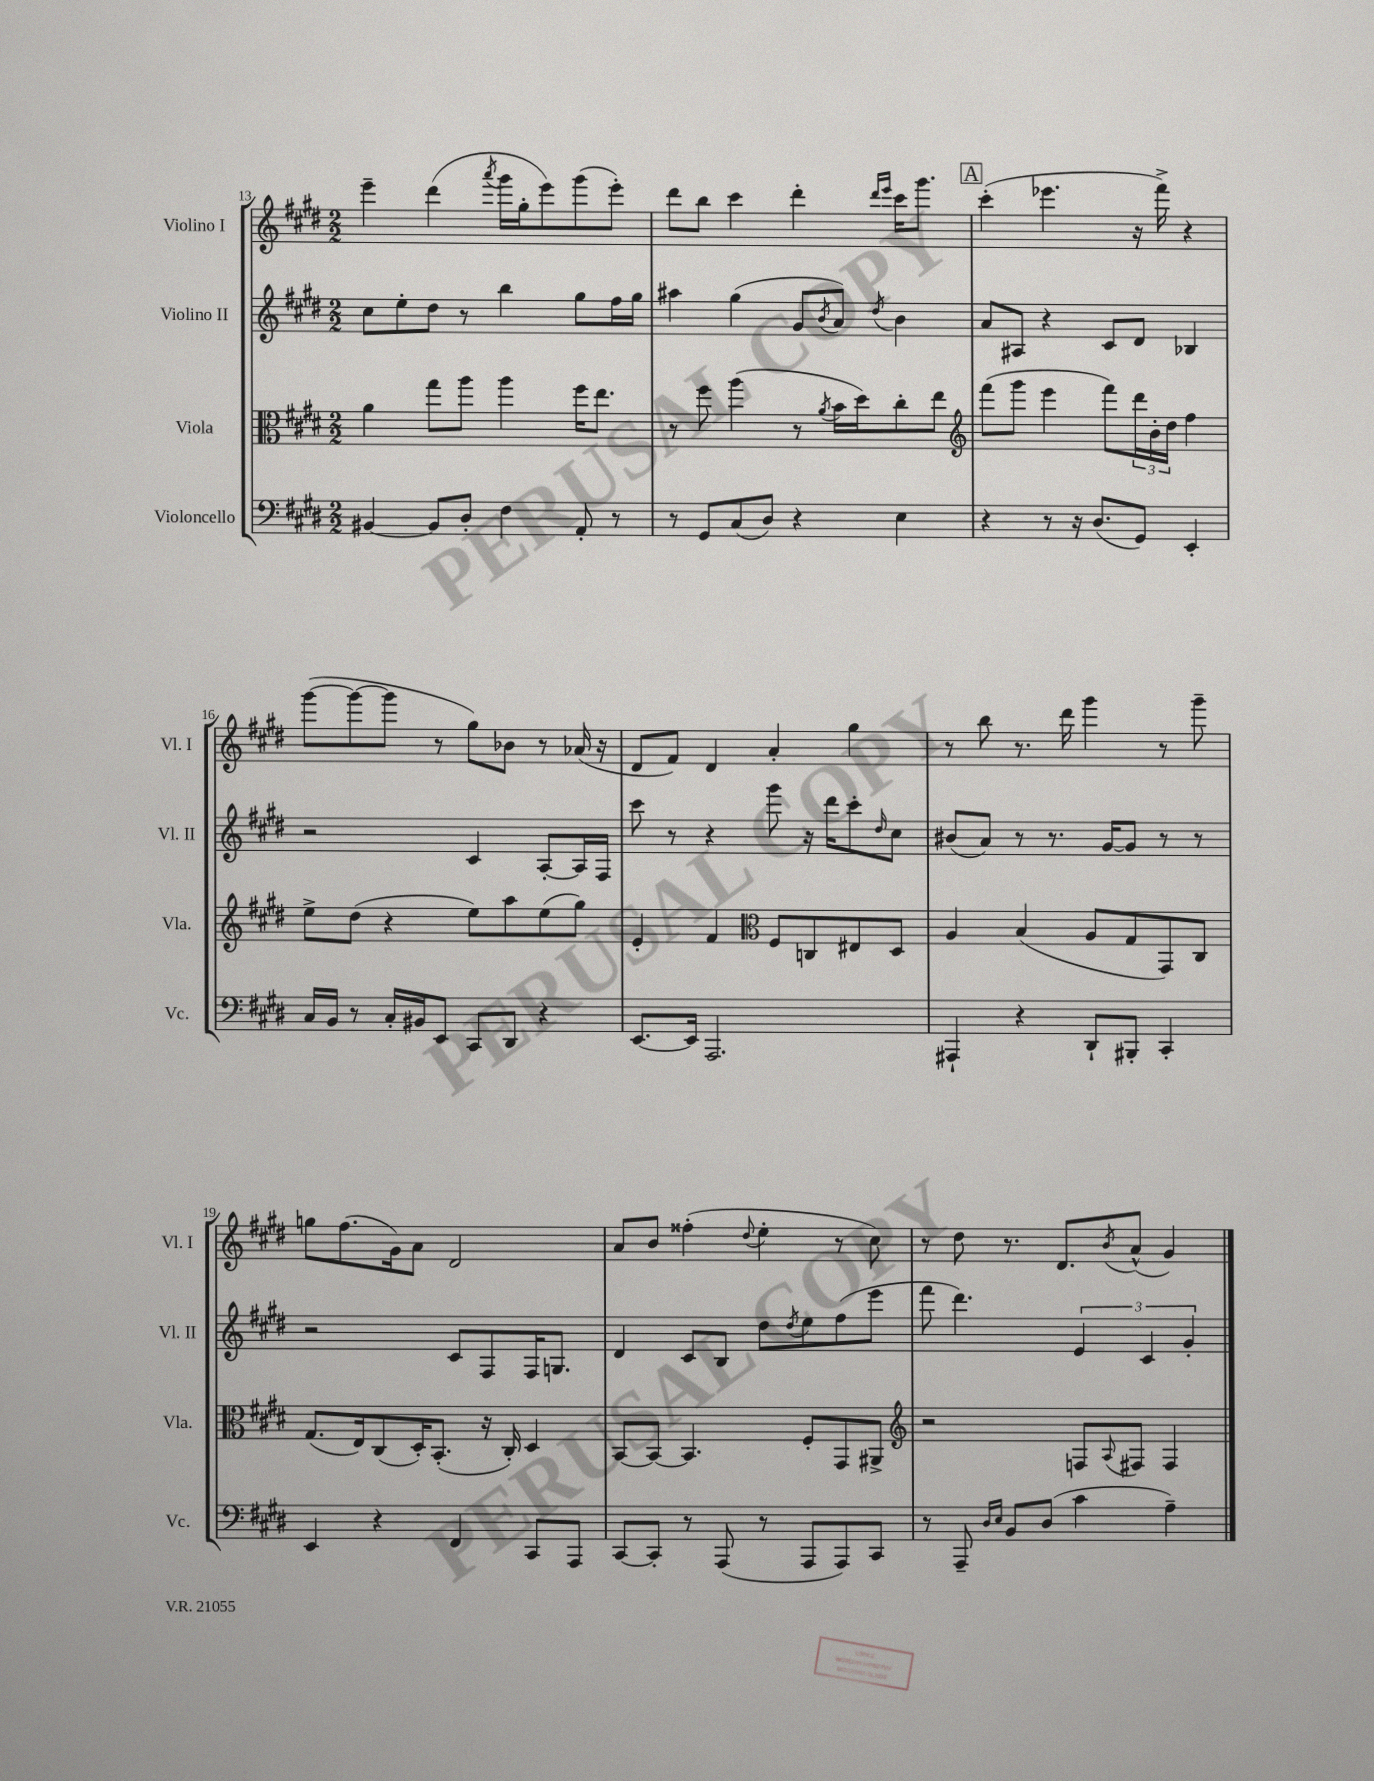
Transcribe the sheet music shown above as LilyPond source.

<<
\new StaffGroup <<
\new Staff = "s0" \with { instrumentName = "Violino I" shortInstrumentName = "Vl. I" } {
    \clef treble \key e \major \numericTimeSignature \time 2/2
    e'''4-- dis'''4( \acciaccatura { a'''8 } gis'''16 gis''16-. e'''8) gis'''8( e'''8-.) |
    dis'''8 b''8 cis'''4 dis'''4-. \grace { dis'''16 e'''16 } cis'''16 gis'''8. |
    \mark \markup { \box "A" } cis'''4-.( ees'''4. r16 fis'''16->) r4 |
    gis'''8~( gis'''8~ gis'''8 r8 gis''8) bes'8 r8 aes'16( r16 |
    dis'8 fis'8) dis'4 a'4-. gis''4 |
    r8 b''8 r8. dis'''16 gis'''4 r8 gis'''8-- |
    g''8 fis''8.( gis'16) a'8 dis'2 |
    a'8 b'8 fisis''4-.( \appoggiatura { dis''8 } e''4-. r8 cis''8) |
    r8 dis''8 r8. dis'8. \acciaccatura { b'8 } a'8-^( gis'4) \bar "|." |
}
\new Staff = "s1" \with { instrumentName = "Violino II" shortInstrumentName = "Vl. II" } {
    \clef treble \key e \major \numericTimeSignature \time 2/2
    cis''8 e''8-. dis''8 r8 b''4 gis''8 fis''16 gis''16 |
    ais''4 gis''4( gis'8 \acciaccatura { b'8 } a'8) \acciaccatura { dis''8 } b'4 |
    \mark \markup { \box "A" } a'8 ais8 r4 cis'8 dis'8 bes4 |
    r2 cis'4 a8~-. a16 fis16 |
    cis'''8 r8 r4 gis'''8 r16 dis'''16 cis'''8-. \grace { dis''16 } cis''8 |
    bis'8( a'8) r8 r8. gis'16~ gis'8 r8 r8 |
    r2 cis'8 fis8 fis16 g8. |
    dis'4 cis'8 b8 dis''8 \acciaccatura { dis''8 } e''8 fis''8( e'''8 |
    fis'''8 dis'''4.) \tuplet 3/2 { e'4 cis'4 gis'4-. } \bar "|." |
}
\new Staff = "s2" \with { instrumentName = "Viola" shortInstrumentName = "Vla." } {
    \clef alto \key e \major \numericTimeSignature \time 2/2
    a'4 gis''8 a''8 a''4 fis''16 e''8. |
    r8 fis''8 a''4( r8 \acciaccatura { a'8 } b'16 dis''16) cis''8-. e''8 |
    \mark \markup { \box "A" } \clef treble fis'''8( gis'''8 e'''4 fis'''8) \tuplet 3/2 { dis'''16 b'16-. dis''16 } fis''4 |
    e''8-> dis''8( r4 e''8) a''8 e''8( gis''8) |
    e'4-. fis'4 \clef alto fis8 c8 eis8 dis8 |
    a4 b4( a8 gis8 gis,8) cis8 |
    gis8.( e16) cis8( dis16-.) b,8.-.( r16 cis16-.) dis4 |
    b,8~ b,8~ b,4. fis8-. gis,8 ais,8-> |
    \clef treble r2 f8 \appoggiatura { a8 } fis8 fis4 \bar "|." |
}
\new Staff = "s3" \with { instrumentName = "Violoncello" shortInstrumentName = "Vc." } {
    \clef bass \key e \major \numericTimeSignature \time 2/2
    bis,4~ bis,8 dis8-. fis4 a,8-. r8 |
    r8 gis,8 cis8( dis8) r4 e4 |
    \mark \markup { \box "A" } r4 r8 r16 dis8.( gis,8) e,4-. |
    cis16 b,16 r8 cis16-. bis,16 e,8 cis,8 dis,8 r4 |
    e,8.~ e,16 a,,2. |
    ais,,4-! r4 dis,8-! bis,,8-. cis,4-. |
    e,4 r4 fis,4 cis,8 a,,8 |
    cis,8~ cis,8-. r8 a,,8( r8 a,,8 a,,8) cis,8 |
    r8 a,,8-- \grace { dis16 e16 } b,8 dis8( cis'4 a4--) \bar "|." |
}
>>
>>
\layout { \context { \Score currentBarNumber = #13 } }
